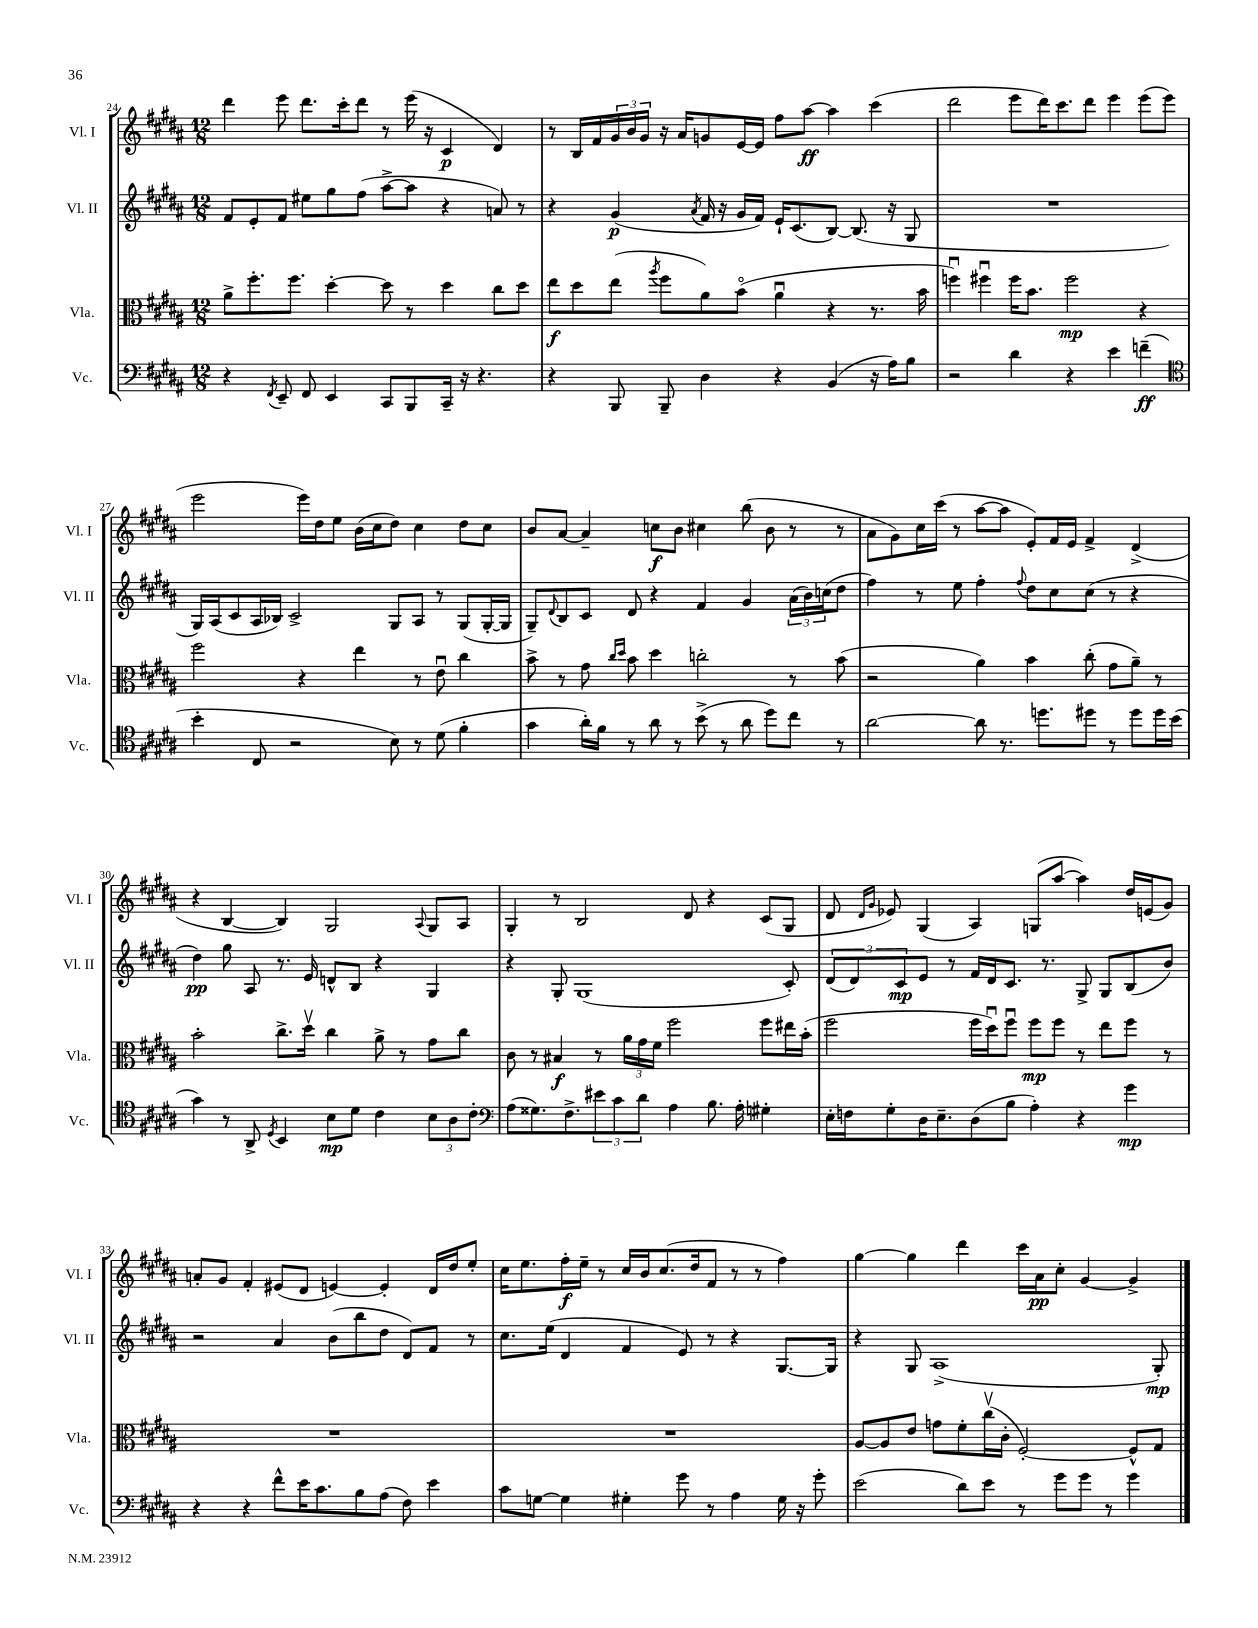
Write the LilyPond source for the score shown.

<<
\new StaffGroup <<
\new Staff = "s0" \with { instrumentName = "Vl. I" shortInstrumentName = "Vl. I" } {
    \clef treble \key b \major \numericTimeSignature \time 12/8
    dis'''4 e'''8 dis'''8. cis'''16-. dis'''8 r8 e'''16( r16 cis'4\p dis'4) |
    r8 b16 fis'16 \tuplet 3/2 { gis'16 b'16 gis'16 } r16 ais'16 g'8 e'16~ e'16 fis''8 ais''8~\ff ais''4 cis'''4( |
    dis'''2 e'''8 dis'''16) cis'''8. dis'''8 e'''4 e'''8( e'''8 |
    e'''2 e'''16) dis''16 e''8 b'16( cis''16 dis''8) cis''4 dis''8 cis''8 |
    b'8 ais'8~ ais'4-- c''8\f b'8 cis''4 b''8( b'8 r8 r8 |
    ais'8 gis'8) cis''16 cis'''16( r8 ais''8~ ais''8 e'8-.) fis'16 e'16 fis'4-> dis'4->( |
    r4 b4~ b4) gis2 \appoggiatura { ais8 } gis8 ais8 |
    gis4-. r8 b2 dis'8 r4 cis'8( gis8 |
    dis'8 \grace { dis'16 gis'16 } ees'8) gis4( ais4) g8( ais''8~ ais''4) dis''16 e'16( gis'8) |
    a'8-. gis'8 fis'4-. eis'8( dis'8 e'4~) e'4-. dis'16 dis''16 e''8-. |
    cis''16 e''8. fis''16-.\f e''16-- r8 cis''16 b'16 cis''8.( dis''16 fis'8 r8 r8 fis''4) |
    gis''4~ gis''4 dis'''4 cis'''16 ais'16\pp cis''8-. gis'4~ gis'4-> \bar "|." |
}
\new Staff = "s1" \with { instrumentName = "Vl. II" shortInstrumentName = "Vl. II" } {
    \clef treble \key b \major \numericTimeSignature \time 12/8
    fis'8 e'8-. fis'8 eis''8 gis''8 fis''8( ais''8~-> ais''8 r4 a'8) r8 |
    r4 gis'4\p( \acciaccatura { ais'8 } fis'16 r16 gis'16 fis'16) e'16-! cis'8.( b8~) b8.( r16 gis8 |
    R1. |
    gis16) ais16( cis'8 ais16 bes16) cis'2-> gis8 ais8 r8 gis8( gis16~-. gis16 |
    gis8--) \appoggiatura { dis'8 } b8 cis'8 dis'8 r4 fis'4 gis'4 \tuplet 3/2 { ais'16( b'16) c''16( } dis''8 |
    fis''4) r8 e''8 fis''4-. \appoggiatura { fis''8 } dis''8 cis''8 cis''8( r8 r4 |
    dis''4\pp) gis''8 ais8 r8. e'16 d'8-^ b8 r4 gis4 |
    r4 gis8-. gis1( cis'8-.) |
    \tuplet 3/2 { dis'8( dis'8) cis'8\mp } e'8 r8 fis'16 dis'16 cis'8. r8. gis8-> gis8 b8( b'8) |
    r2 ais'4 b'8( b''8 dis''8 dis'8) fis'8 r8 |
    cis''8. e''16( dis'4 fis'4 e'8) r8 r4 gis8.~ gis16 |
    r4 gis8 ais1->( gis8-.\mp) \bar "|." |
}
\new Staff = "s2" \with { instrumentName = "Vla." shortInstrumentName = "Vla." } {
    \clef alto \key b \major \numericTimeSignature \time 12/8
    ais'8-> fis''8.-. fis''8. dis''4~-. dis''8 r8 dis''4 cis''8 dis''8 |
    e''8\f dis''8 e''8( \acciaccatura { ais''8 } fis''8 ais'8) b'8\flageolet( ais'4\downbow r4 r8. b'16 |
    f''4\downbow) fis''4\downbow fis''16 b'8. fis''2\mp r4 |
    fis''2 r4 e''4 r8 e'8\downbow cis''4 |
    b'8-> r8 gis'8 \grace { cis''16 dis''16 } b'8 dis''4 c''2-. r8 b'8( |
    r2 ais'4) b'4 cis''8-.( gis'8 ais'8--) r8 |
    b'2-. cis''8.-> dis''16\upbow cis''4 ais'8-> r8 gis'8 cis''8 |
    cis'8 r8 bis4\f r8 \tuplet 3/2 { ais'16 gis'16 fis'16 } fis''2 fis''8 eis''16 b'16-.( |
    fis''2 fis''16 dis''16\downbow) fis''8\downbow fis''8\mp fis''8 r8 e''8 fis''8 r8 |
    R1. |
    R1. |
    ais8~ ais8 e'8 g'8 fis'8-. cis''16\upbow( cis'16-. fis2~-.) fis8-^ gis8 \bar "|." |
}
\new Staff = "s3" \with { instrumentName = "Vc." shortInstrumentName = "Vc." } {
    \clef bass \key b \major \numericTimeSignature \time 12/8
    r4 \acciaccatura { fis,8 } e,8-- fis,8 e,4 cis,8 b,,8 cis,16-- r16 r4. |
    r4 b,,8 b,,8-- dis4 r4 b,4( r16 ais16) b8 |
    r2 dis'4 r4 e'4 f'4--\ff( |
    \clef tenor b'4-. cis8 r2 b8) r8 dis'8( fis'4-. |
    gis'4 ais'16-.) fis'16 r8 ais'8 r8 b'8->( r8 ais'8 dis''8) cis''8 r8 |
    ais'2~ ais'8 r8. d''8. dis''8 r8 dis''8 dis''16 b'16( |
    gis'4) r8 ais,8-> \acciaccatura { dis8 } b,4 b8\mp dis'8 cis'4 \tuplet 3/2 { b8 ais8 cis'8-. } |
    \clef bass ais8( gisis8.) fis8.-> \tuplet 3/2 { eis'8 cis'8 dis'8 } ais4 b8. ais16-. gis4-. |
    e16-. f16 gis8-. dis16 e8.-- dis8( b8 ais4-.) r4 gis'4\mp |
    r4 r4 fis'8-^ e'16 cis'8. b8 ais8( fis8) e'4 |
    cis'8 g8~ g4 gis4-. gis'8 r8 ais4 gis16 r16 gis'8-. |
    e'2( dis'8) e'8 r8 gis'8 gis'8 r8 gis'4 \bar "|." |
}
>>
>>
\layout { \context { \Score currentBarNumber = #24 } }
